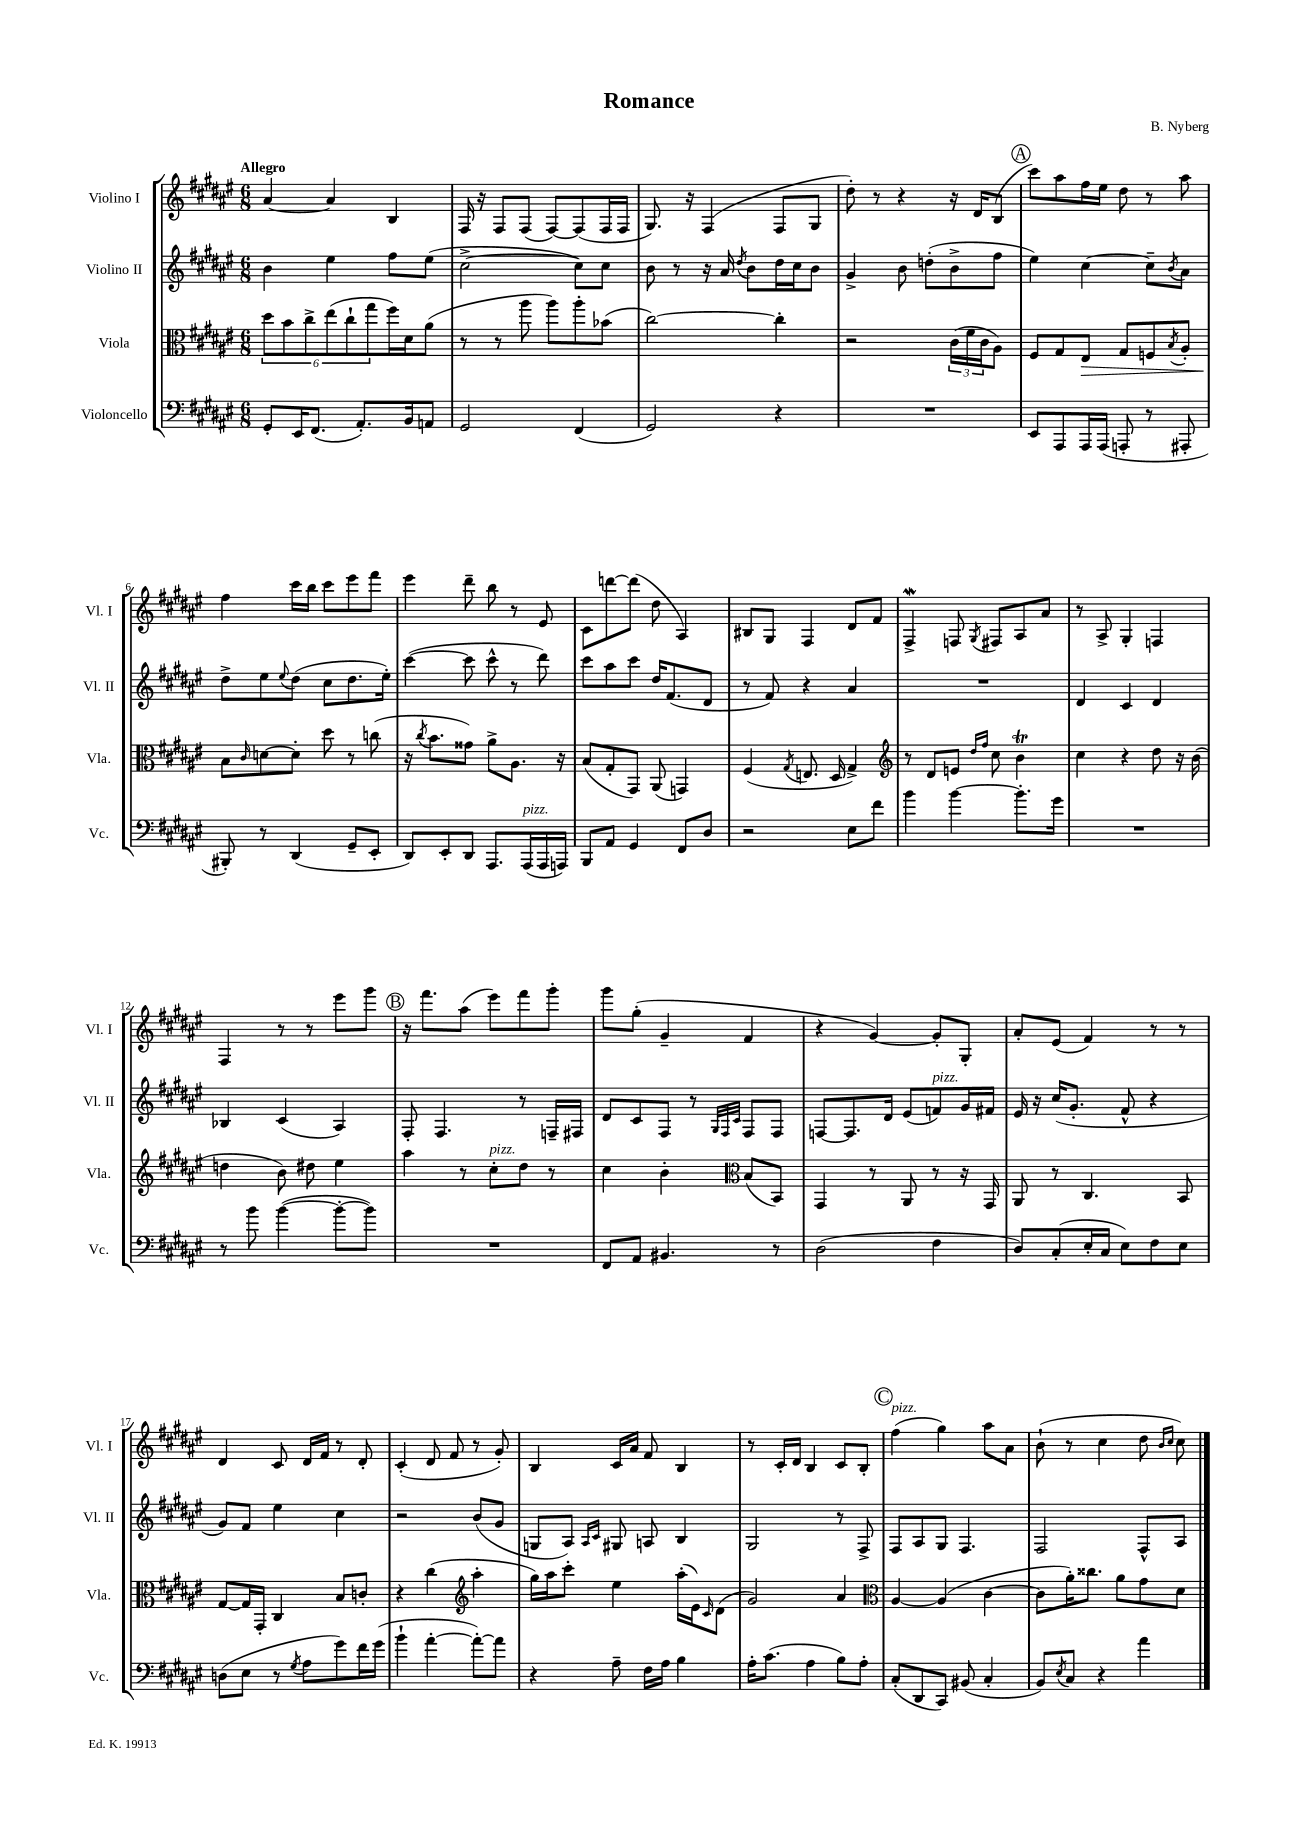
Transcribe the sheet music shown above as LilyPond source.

\header { title = "Romance" composer = "B. Nyberg" }
<<
\new StaffGroup <<
\new Staff = "s0" \with { instrumentName = "Violino I" shortInstrumentName = "Vl. I" } {
    \clef treble \key fis \major \numericTimeSignature \time 6/8 \tempo "Allegro"
    ais'4~ ais'4 b4 |
    fis16 r16 fis8 fis8( fis8~) fis8( fis16 fis16 |
    gis8.) r16 fis4( fis8 gis8 |
    dis''8-.) r8 r4 r16 dis'16 b8( |
    \mark \markup { \circle "A" } cis'''8) ais''8 fis''16 eis''16 dis''8 r8 ais''8 |
    fis''4 cis'''16 b''16 cis'''8 eis'''8 fis'''8 |
    eis'''4 dis'''8-- b''8 r8 eis'8 |
    cis'8 d'''8~ d'''8( dis''8 ais4) |
    bis8 gis8 fis4 dis'8 fis'8 |
    fis4->\mordent f8 \acciaccatura { gis8 } fis8 ais8 ais'8 |
    r8 ais8-> gis4-. f4 |
    fis4 r8 r8 eis'''8 gis'''8 |
    \mark \markup { \circle "B" } r16 fis'''8. ais''8( eis'''8) fis'''8 gis'''8-. |
    gis'''8 gis''8-.( gis'4-- fis'4 |
    r4 gis'4~) gis'8-. gis8-. |
    ais'8-. eis'8( fis'4) r8 r8 |
    dis'4 cis'8 dis'16 fis'16 r8 dis'8-. |
    cis'4-.( dis'8 fis'8 r8 gis'8-.) |
    b4 cis'16 ais'16 fis'8 b4 |
    r8 cis'16-. dis'16 b4 cis'8 b8-. |
    \mark \markup { \circle "C" } fis''4^\markup { \italic "pizz." }( gis''4) ais''8 ais'8 |
    b'8-!( r8 cis''4 dis''8 \grace { b'16 cis''16 } cis''8) \bar "|." |
}
\new Staff = "s1" \with { instrumentName = "Violino II" shortInstrumentName = "Vl. II" } {
    \clef treble \key fis \major \numericTimeSignature \time 6/8
    b'4 eis''4 fis''8 eis''8( |
    cis''2~-> cis''8) cis''8 |
    b'8 r8 r16 ais'16 \acciaccatura { dis''8 } b'8 dis''16 cis''16 b'8 |
    gis'4-> b'8 d''8-.( b'8-> fis''8 |
    \mark \markup { \circle "A" } eis''4) cis''4~ cis''8-- \acciaccatura { b'8 } ais'8 |
    dis''8-> eis''8 \appoggiatura { eis''8 } dis''8( cis''8 dis''8. eis''16-.) |
    cis'''4~( cis'''8 cis'''8-^ r8 dis'''8) |
    cis'''8 ais''8 cis'''8 dis''16 fis'8.( dis'8 |
    r8 fis'8) r4 ais'4 |
    R2. |
    dis'4 cis'4 dis'4 |
    bes4 cis'4( ais4) |
    \mark \markup { \circle "B" } fis8-. fis4. r8 f16-- fis16 |
    dis'8 cis'8 fis8 r8 \grace { gis32 fis32 cis'32 } fis8 fis8 |
    f8~ f8. dis'16 eis'8( f'8^\markup { \italic "pizz." }) gis'16 fis'16 |
    eis'16 r16 cis''16( gis'8.-. fis'8-^ r4 |
    gis'8) fis'8 eis''4 cis''4 |
    r2 b'8( gis'8 |
    g8 ais8) \grace { ais16 cis'16 } gis8 a8 b4 |
    gis2 r8 fis8-> |
    \mark \markup { \circle "C" } fis8 ais8 gis8 fis4. |
    fis2 fis8-^ ais8 \bar "|." |
}
\new Staff = "s2" \with { instrumentName = "Viola" shortInstrumentName = "Vla." } {
    \clef alto \key fis \major \numericTimeSignature \time 6/8
    \tuplet 6/4 { dis''8 b'8 cis''8-> eis''8( cis''8-! gis''8 } fis''16) dis'16 ais'8( |
    r8 r8 ais''8 ais''8) ais''8-. bes'8( |
    cis''2~) cis''4-. |
    r2 \tuplet 3/2 { cis'16( fis'16 cis'16 } ais8) |
    \mark \markup { \circle "A" } fis8 gis8 eis8\> gis8 f8 \acciaccatura { b8 } ais8-. |
    b8\! \grace { cis'16 } d'8~ d'8-. dis''8 r8 c''8( |
    r16 \acciaccatura { cis''8 } b'8. gisis'8) ais'8-> ais8. r16 |
    b8( gis8-. gis,8) ais,8( g,4) |
    fis4( \acciaccatura { gis8 } e8. dis16 gis4->) |
    \clef treble r8 dis'8 e'8 \grace { dis''16 fis''16 } cis''8 b'4\trill |
    cis''4 r4 dis''8 r16 b'16( |
    d''4 b'8) dis''8 eis''4 |
    \mark \markup { \circle "B" } ais''4 r8 cis''8-.^\markup { \italic "pizz." } dis''8 r8 |
    cis''4 b'4-. \clef alto b8( b,8) |
    gis,4 r8 ais,8 r8 r16 gis,16 |
    ais,8 r8 cis4. b,8 |
    gis8~ gis16 gis,16-. cis4 b8 c'8-. |
    r4 cis''4( \clef treble ais''4-. |
    gis''16) ais''16 cis'''8-. eis''4 ais''16-.( eis'16) \grace { cis'16 } dis'8( |
    gis'2) ais'4 |
    \mark \markup { \circle "C" } \clef alto ais4~ ais4( cis'4~ |
    cis'8 ais'16-.) cisis''8. ais'8 gis'8 dis'8 \bar "|." |
}
\new Staff = "s3" \with { instrumentName = "Violoncello" shortInstrumentName = "Vc." } {
    \clef bass \key fis \major \numericTimeSignature \time 6/8
    gis,8-. eis,16 fis,8.( ais,8.-.) b,16 a,8 |
    gis,2 fis,4( |
    gis,2) r4 |
    R2. |
    \mark \markup { \circle "A" } eis,8 ais,,8 ais,,16 ais,,16( a,,8-. r8 ais,,8-. |
    bis,,8-.) r8 dis,4( gis,8-- eis,8-. |
    dis,8) eis,8-. dis,8 ais,,8. ais,,16^\markup { \italic "pizz." }( ais,,16 a,,16) |
    b,,8 ais,8 gis,4 fis,8 dis8 |
    r2 eis8 fis'8 |
    b'4 b'4~ b'8.-. gis'16 |
    R2. |
    r8 b'8 b'4~( b'8~-. b'8) |
    \mark \markup { \circle "B" } R2. |
    fis,8 ais,8 bis,4. r8 |
    dis2( fis4 |
    dis8) cis8-.( eis16-. cis16 eis8) fis8 eis8 |
    d8( eis8 r8 \acciaccatura { gis8 } ais8 gis'8) fis'16 gis'16( |
    b'4-! ais'4~-. ais'8~-.) ais'8 |
    r4 ais8-- fis16 ais16 b4 |
    ais16-. cis'8.( ais4 b8) ais8-. |
    \mark \markup { \circle "C" } cis8-.( dis,8 cis,8) bis,8( cis4-. |
    b,8) \acciaccatura { eis8 } cis8 r4 ais'4 \bar "|." |
}
>>
>>
